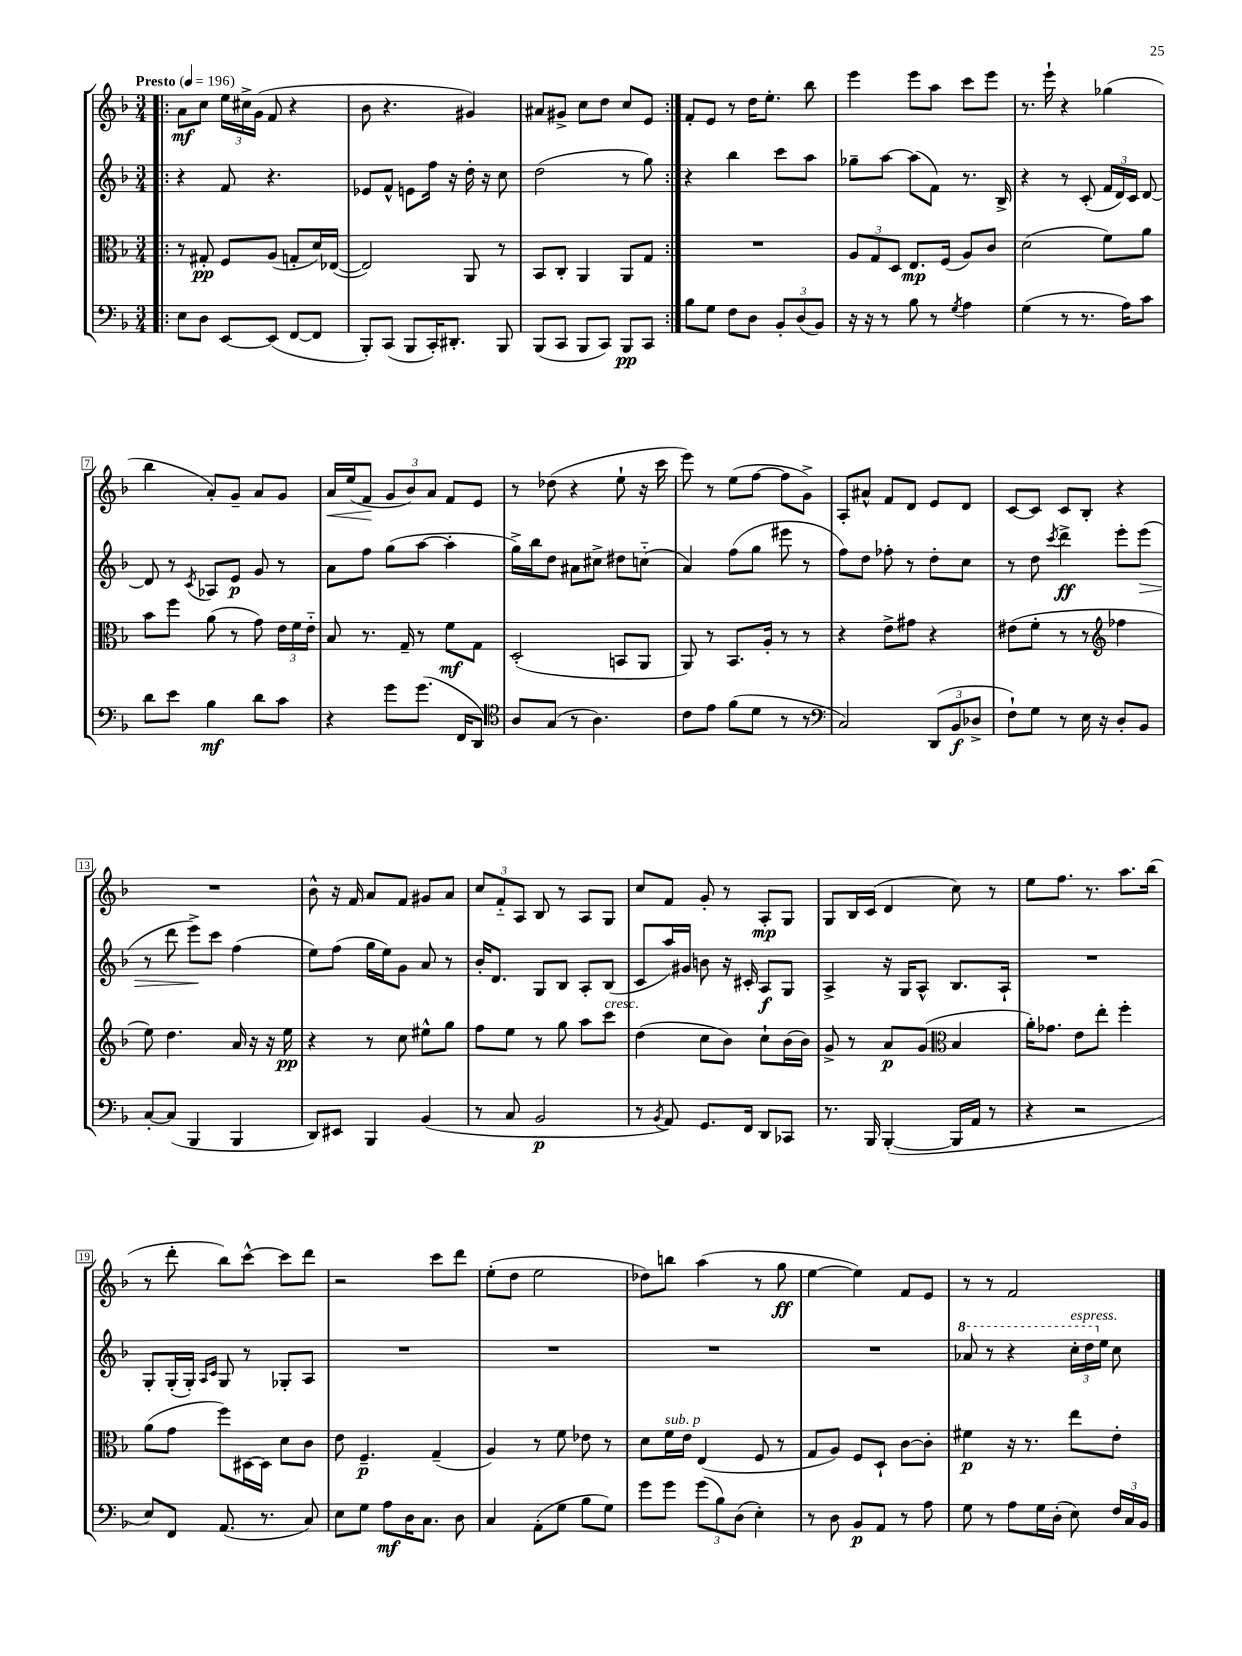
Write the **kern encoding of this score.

**kern	**kern	**kern	**kern
*staff4	*staff3	*staff2	*staff1
*clefF4	*clefC3	*clefG2	*clefG2
*k[b-]	*k[b-]	*k[b-]	*k[b-]
*M3/4	*M3/4	*M3/4	*M3/4
*MM196	*MM196	*MM196	*MM196
=!|:	=!|:	=!|:	=!|:
8E	8r	4r	8a
8D	8G#'	.	8cc
[8EE	8F	8f	24ee
.	.	.	24cc#^
.	.	.	(24g
(8EE]	(8A	4.r	8f
[8FF	8G'	.	4r
8FF]	16d)	.	.
.	([16E-	.	.
=	=	=	=
8BBB-')	2E-])	8e-	8b-
(8CC	.	8f^^	4.r
8BBB-	.	8e	.
16CC')	.	16ff	.
8.DD#'	.	16r	.
.	8AA	16dd'	4g#)
.	.	16r	.
8BBB-	8r	8cc	.
=	=	=	=
(8BBB-	8BB-	(2dd	8a#
8CC	8C'	.	8g#^
8BBB-	4AA	.	8cc
8CC)	.	.	8dd
8BBB-	8AA	8r	8cc
8CC	8G	8gg)	8e
=:|!	=:|!	=:|!	=:|!
8B-	2.r	4r	8f'
8G	.	.	8e
8F	.	4bb-	8r
8D	.	.	16dd
.	.	.	8.ee'
12BB-'	.	8ccc	.
(12D	.	.	.
.	.	8aa	8bb-
12BB-)	.	.	.
=	=	=	=
16r	12A	8gg-~	4eee
16r	.	.	.
.	12G	.	.
8r	.	[8aa	.
.	12D	.	.
8B-	8.E	(8aa]	8eee
8r	.	8f)	8aa
.	(16F	.	.
8qG	.	.	.
4A	8A)	8.r	8ccc
.	8c	.	8eee
.	.	16B-^	.
=	=	=	=
(4G	(2d	4r	8.r
.	.	.	16eee`
8r	.	8r	4r
8.r	.	(8c'	.
.	8f)	24f	(4gg-
.	.	24d)	.
16A)	.	.	.
.	.	24c	.
8c	8a	[8d	.
=	=	=	=
8d	8b-	8d]	4bb-
8e	8ff	8r	.
.	.	8qc	.
4B-	(8a	8A-	8a')
.	8r	8e	8g~
8d	8g)	8g	8a
8c	24e	8r	8g
.	24f	.	.
.	24e'~	.	.
=	=	=	=
4r	8B-	8a	16a
.	.	.	(16ee
.	8.r	8ff	8f
8g	.	(8gg	12g
.	16G~	.	.
.	.	.	12b-)
(8.g	8r	[8aa	.
.	.	.	12a
.	8f	4aa']	8f
16FF	.	.	.
8DD)	8G	.	8e
=	=	=	=
*clefC4	*	*	*
8A	(2D'	16gg^)	8r
.	.	16bb-	.
(8G	.	8dd	(8dd-
8r	.	8a#	4r
4.A)	.	8cc#^	.
.	8BB	8dd#	8ee`
.	8AA	(8cc'~	16r
.	.	.	16ccc
=	=	=	=
8c	8AA)	4a)	8eee)
8e	8r	.	8r
(8f	8.BB-	(8ff	(8ee
8d	.	8gg	[8ff
.	16A'	.	.
8r	8r	8eee#	8ff]
8r	8r	8r	8g^)
=	=	=	=
*clefF4	*	*	*
2C)	4r	8ff)	8A'
.	.	8dd	8a#^^
.	8e^	8ff-'	8f
.	8g#	8r	8d
(12DD	4r	8dd'	8e
12BB-	.	.	.
.	.	8cc	8d
12D-^	.	.	.
=	=	=	=
8F`)	(8e#	8r	[8c
8G	8f'	8dd	8c]
.	.	8qccc	.
8r	8r	4ddd^	8c
16E	8r	.	8B-'
16r	.	.	.
*	*clefG2	*	*
8D'	4ff-	8eee'	4r
8BB-	.	(8eee	.
=	=	=	=
[8C'	8ee)	8r	2.r
(8C]	4.dd	8ddd	.
4BBB-	.	8eee^)	.
.	.	8ccc	.
4BBB-	16a	(4ff	.
.	16r	.	.
.	16r	.	.
.	16ee	.	.
=	=	=	=
8DD)	4r	8ee)	8b-^^
8EE#	.	(8ff	16r
.	.	.	16f
4BBB-	8r	16gg	8a
.	.	16ee)	.
.	8cc	8g	8f
(4BB-	8ee#^^	8a	8g#
.	8gg	8r	8a
=	=	=	=
8r	8ff	16b-'	12cc
.	.	8.d	.
.	.	.	12f'~
8C	8ee	.	.
.	.	.	12A
2BB-	8r	8G	8B-
.	8gg	8B-	8r
.	8aa	8A'	8A
.	8ccc	(8B-	8G
=	=	=	=
8r	(4dd	8c	8cc
8qBB-	.	.	.
8AA)	.	16aa)	8f
.	.	16g#	.
8.GG	8cc	8b	8g'
.	8b-)	16r	8r
16FF	.	16c#'	.
8DD	8cc`	8A	8A'
8CC-	(16b-	8G	8G
.	16b-)	.	.
=	=	=	=
8.r	8g^	4A^	8G
.	8r	.	16B-
16BBB-	.	.	(16c
([4BBB-'	8a	16r	4d
.	.	16G	.
.	(8g	8A^^	.
*	*clefC3	*	*
16BBB-]	4B-	8.B-	8cc)
16AA	.	.	.
8r	.	.	8r
.	.	16A`	.
=	=	=	=
4r	16a')	2.r	8ee
.	8.g-	.	.
.	.	.	8.ff
2r	8e	.	.
.	.	.	8.r
.	8ee'	.	.
.	4ff'	.	8.aa
.	.	.	(16bb-
=	=	=	=
8E)	(8a	8G'	8r
8FF	8g	(16G'	8ddd'
.	.	16G')	.
.	.	16qqA	.
.	.	16qqc	.
(8.AA	8ff)	8G	8bb-)
.	[16D#	8r	[8ccc^^
8.r	16D#]	.	.
.	8d	8G-'	8ccc]
8C)	8c	8A	8ddd
=	=	=	=
8E	8e	2.r	2r
8G	4.F~	.	.
8A	.	.	.
16D	.	.	.
8.C	.	.	.
.	(4G~	.	8ccc
8D	.	.	8ddd
=	=	=	=
4C	4A)	2.r	(8ee'
.	.	.	8dd
(8AA'	8r	.	2ee
8G	8f	.	.
8B-	8e-	.	.
8G)	8r	.	.
=	=	=	=
8g	8d	2.r	8dd-)
8g	16f	.	8bb
.	16e	.	.
(12g	(4E	.	(4aa
12B-)	.	.	.
(12D	.	.	.
4E')	8F	.	8r
.	8r	.	8gg
=	=	=	=
8r	8G	2.r	[4ee
8D	8A)	.	.
8BB-	8F	.	4ee])
8AA	8D`	.	.
8r	[8c	.	8f
8A	8c']	.	8e
=	=	=	=
8G	4f#	8aa-	8r
8r	.	8r	8r
8A	16r	4r	2f
.	8.r	.	.
16G	.	.	.
(16D'	.	.	.
8E)	8ee	24ccc'	.
.	.	24ddd	.
.	.	24ee	.
24F	8e'	8cc	.
24C	.	.	.
24BB-	.	.	.
==	==	==	==
*-	*-	*-	*-
